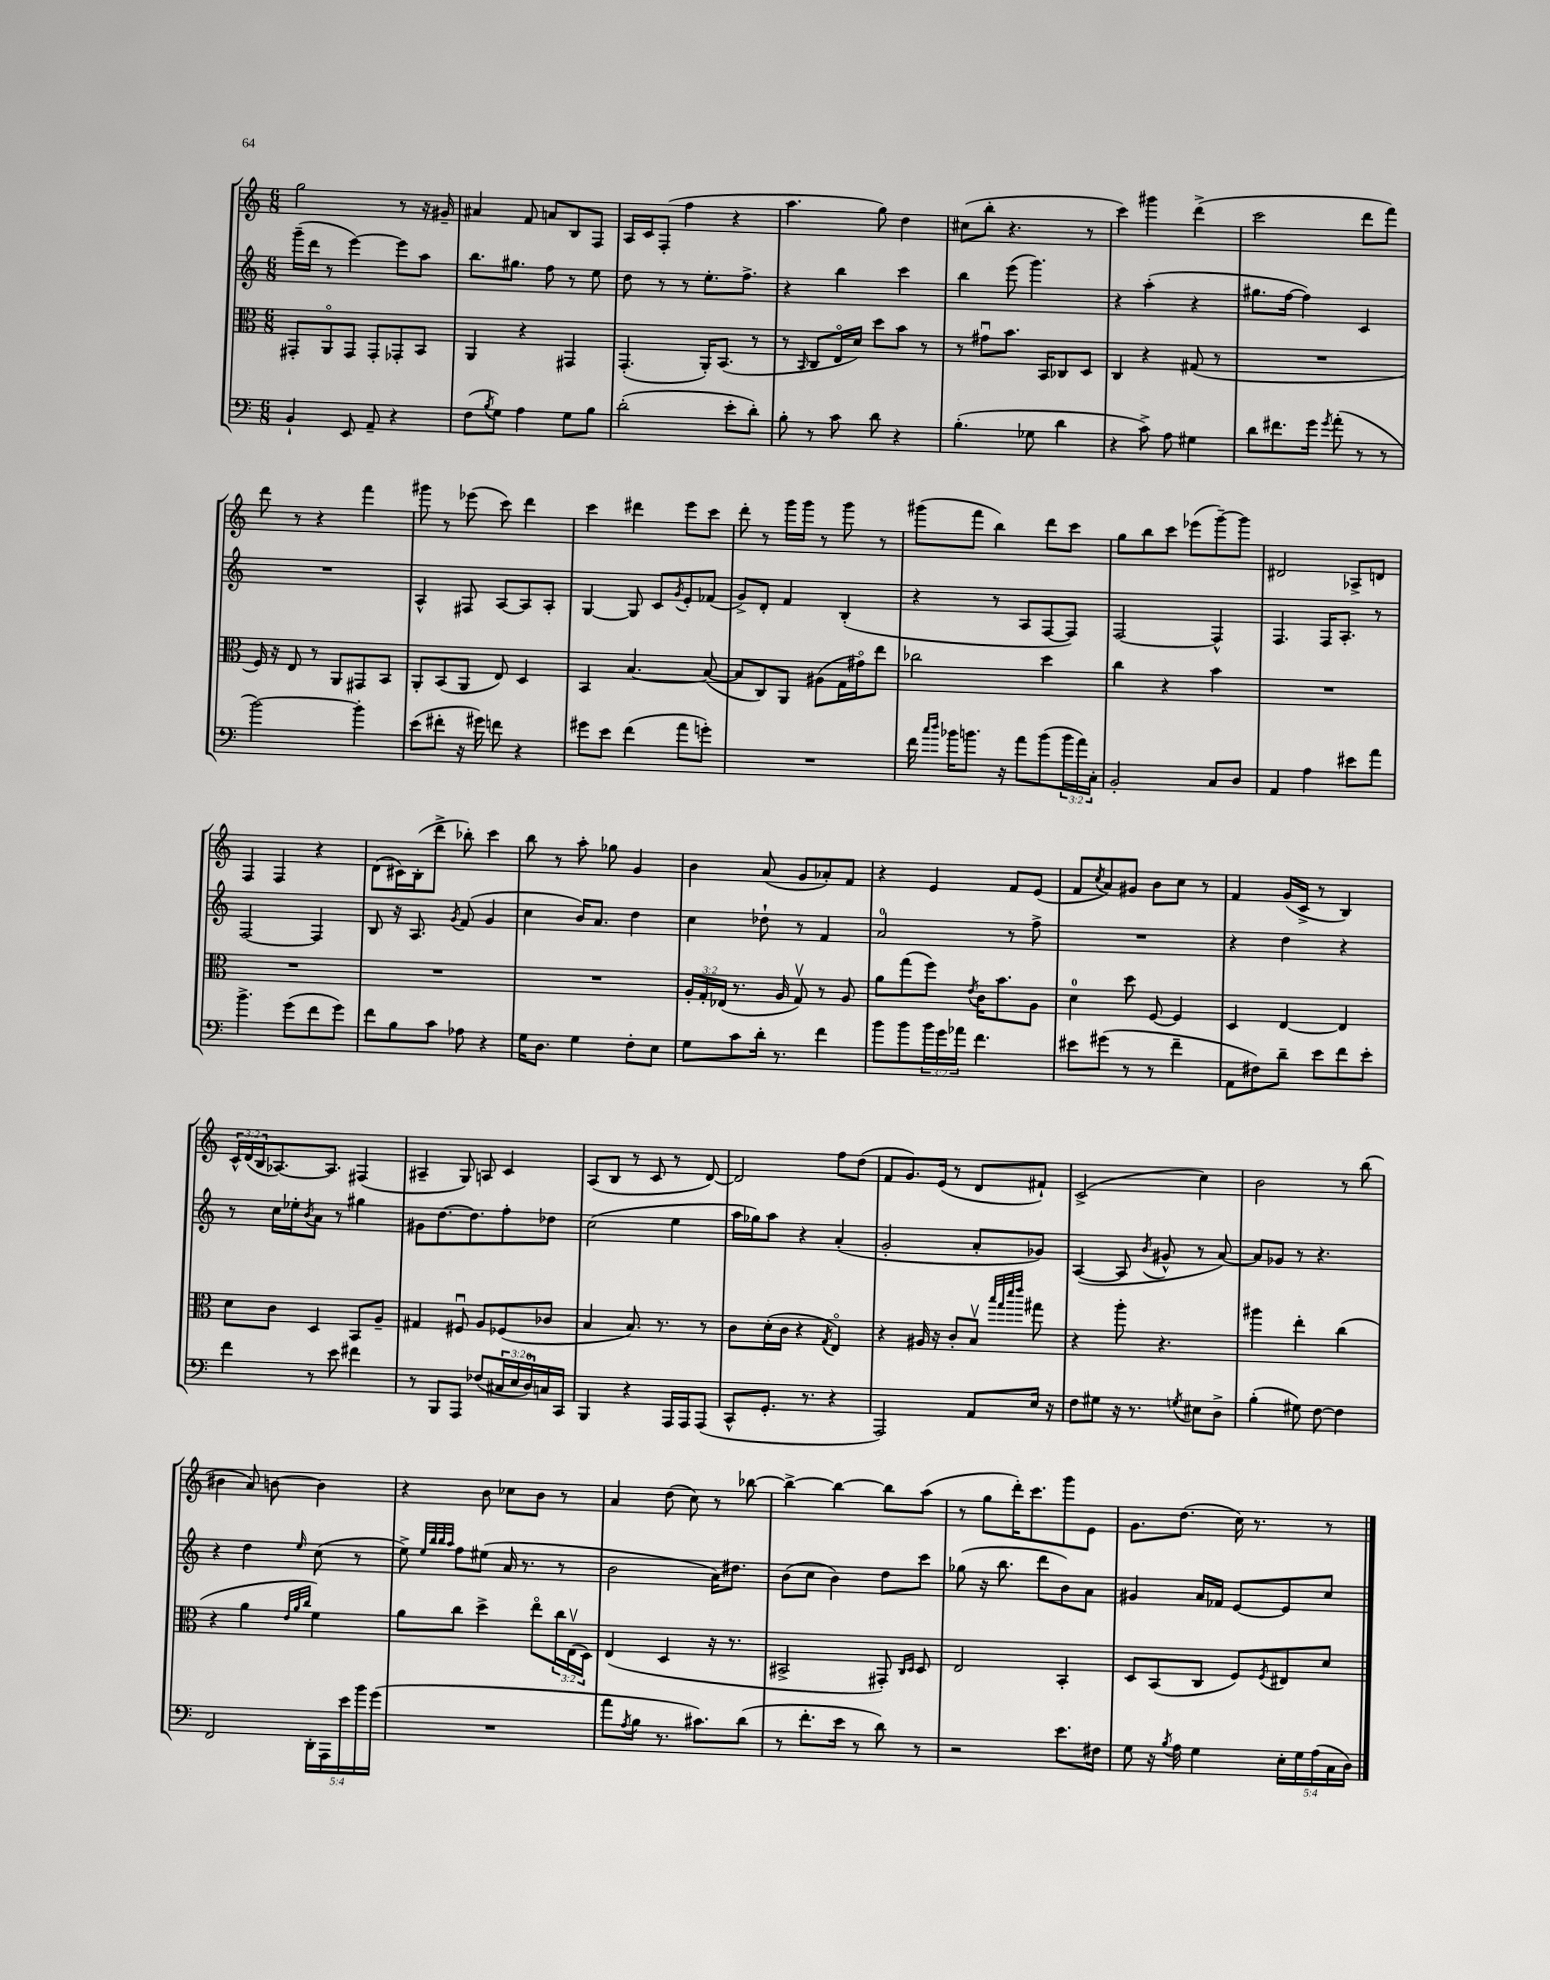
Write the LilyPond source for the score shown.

<<
\new StaffGroup <<
\new Staff = "s0" {
    \clef treble \key c \major \numericTimeSignature \time 6/8 \override Staff.TupletNumber.text = #tuplet-number::calc-fraction-text
    g''2 r8 r16 gis'16-- |
    ais'4 f'8 a'8 b8 f8 |
    a16 c'16 f8-.( f''4 r4 |
    a''4. g''8) d''4 |
    cis''8( b''8-. r4. r8 |
    c'''4) gis'''4 d'''4->( |
    c'''2 d'''8 f'''8) |
    d'''8 r8 r4 f'''4 |
    gis'''8 r8 ees'''8( c'''8) d'''4 |
    c'''4 dis'''4 e'''8 c'''8 |
    d'''8-. r8 g'''16 g'''16 r8 g'''8 r8 |
    gis'''8( f'''8 b''4) d'''8 c'''8 |
    g''8 b''8 c'''8 ees'''8( g'''8~--) g'''8 |
    dis'2 aes8-> d'8 |
    f4 f4 r4 |
    d'8( cis'16) b16-.( d'''8-> bes''8-.) c'''4 |
    b''8 r8 a''8-. ges''8 g'4 |
    b'4 a'8( g'8 aes'8-.) f'8 |
    r4 e'4 f'8 e'8( |
    f'8 \acciaccatura { c''8 } a'8) gis'8 b'8 c''8 r8 |
    f'4 g'16( c'16-> r8 b4) |
    \tuplet 3/2 { c'16-^ d'16( b16 } aes8.~) aes8. fis4( |
    ais4-- g8) a8 c'4 |
    a8( b8 r8 c'8 r8 d'8~) |
    d'2 f''8 d''8( |
    f'8 g'8.) e'16( r8 d'8 fis'8-!) |
    c'2->( c''4) |
    b'2 r8 b''8( |
    bis'4 a'8) b'8~ b'4 |
    r4 b'8 ces''8 b'8 r8 |
    a'4 d''8( c''8) r8 bes''8~ |
    bes''4~-> bes''4~ bes''8 a''8( |
    r8 g''8 d'''16-.) c'''8. g'''8 e'8 |
    g'8. d''8.( c''16) r8. r8 \bar "|." |
}
\new Staff = "s1" {
    \clef treble \key c \major \numericTimeSignature \time 6/8
    g'''16--( d'''16 r8 e'''4~) e'''8 a''8 |
    b''8. gis''8. f''8 r8 e''8 |
    d''8 r8 r8 e''8.-. f''8.-> |
    r4 b''4 c'''4 |
    b''4 e'''8( g'''4.) |
    r4 a''4-.( r4 |
    gis''8. f''16~ f''4) c'4 |
    R2. |
    a4-^ fis8 a8~ a8 a8-. |
    g4~ g8 c'8 \acciaccatura { g'8 } e'8-. fes'8( |
    g'8->) d'8-. f'4 b4-.( |
    r4 r8 a8 f8~ f8) |
    f2~ f4-^ |
    f4. f16 a8.-. r8 |
    f2~ f4 |
    b8 r16 a8. \acciaccatura { g'8 } f'8( g'4 |
    c''4 b'16) a'8. d''4 |
    c''4 des''8-! r8 f'4 |
    a'2-0 r8 f''8-> |
    R2. |
    r4 d''4 r4 |
    r8 c''16 ees''16-. \acciaccatura { b'8 } a'8 r8 gis''4 |
    gis'8 d''8.~ d''8. f''8-. des''8 |
    c''2( e''4 |
    a''16 ges''16) a''8 r4 a'4-.( |
    g'2-. a'8-. ges'8) |
    a4~( a8 \acciaccatura { b'8 } gis'8-^ r8 a'8~) |
    a'8 ges'8 r8 r4. |
    r4 d''4 \grace { e''16 } c''8( r8 |
    e''8->) \grace { e''32 b''32 b''32 a''32 } f''8 eis''8( a'16 r8. r8 |
    b'2 a'16) dis''8. |
    b'8( c''8 b'4) d''8 c'''8 |
    ges''8( r16 b''8. d'''8 b'8) a'8 |
    gis'4 a'16 fes'16 e'8~ e'8 c''8 \bar "|." |
}
\new Staff = "s2" {
    \clef alto \key c \major \numericTimeSignature \time 6/8 \override Staff.TupletNumber.text = #tuplet-number::calc-fraction-text
    gis,8-. a,8\flageolet gis,8 gis,8-. ges,8-. b,8 |
    a,4 r4 gis,4 |
    g,4.-.( a,16-.) b,8.( r8 |
    r8 \grace { b,16 } c8 e16\flageolet d'16) d''8 b'8 r8 |
    r8 gis'8\downbow b'8. b,16 ces8 d8 |
    c4 r4 gis8( r8 |
    R2. |
    f16) r16 e8 r8 a,8 gis,8 b,8 |
    a,8-. b,8( a,8 e8) d4 |
    b,4 b4.~ b8~( |
    b8 c8) a,8 ais8( g16 gis'16\flageolet) e''8 |
    ces''2 d''4 |
    c''4 r4 b'4 |
    R2. |
    R2. |
    R2. |
    R2. |
    \tuplet 3/2 { a16-. g16-. ees16( } r8. a16 g8\upbow) r8 a8 |
    a'8 g''8( f''8) \acciaccatura { e'8 } c'16 b'8. a8 |
    d'4-0 d''8 f8~ f4 |
    d4 e4~ e4 |
    d'8 c'8 d4 b,8 a8-- |
    gis4 fis8\downbow a8 fes8( ces'8 |
    b4 b8.) r8. r8 |
    c'8 d'16-.( c'16 r4 \acciaccatura { g8 } e4\flageolet) |
    r4 ais16 r16 c'8-. b8\upbow \grace { b''32 g''32 d'''32 e'''32 } gis''8 |
    r4 a''8-. r4. |
    ais''4 e''4-. c''4( |
    r4 a'4 \grace { e'32 a'32 c''32 } f'4) |
    a'8 c''8 d''4-> e''8\flageolet \tuplet 3/2 { c''16 e16\upbow( d16) } |
    e4( d4 r16 r8. |
    bis,2-> gis,8-.) \grace { c16 d16 } d8 |
    e2 b,4-. |
    d8 b,8( c8 f8) \acciaccatura { f8 } eis8 d'8 \bar "|." |
}
\new Staff = "s3" {
    \clef bass \key c \major \numericTimeSignature \time 6/8 \override Staff.TupletNumber.text = #tuplet-number::calc-fraction-text
    b,4-! e,8 a,8-- r4 |
    f8( \acciaccatura { b8 } g8) a4 g8 b8 |
    d'2-.( e'8-. d'8-.) |
    b8-. r8 c'8 d'8 r4 |
    b4.-.( ges8 d'4 |
    r4 c'8->) a8 gis4 |
    d'8 fis'8. g'16 \acciaccatura { g'8 } a'8-.( r8 r8 |
    b'2~) b'4-. |
    e'8( fis'8-. r16 gis'16) f'8 r4 |
    gis'8 e'8 f'4( a'8 g'8-.) |
    R2. |
    f'16 \grace { c''16 d''16 } bes'16 b'8. r16 a'8 b'8( \tuplet 3/2 { b'16 a'16) c16-. } |
    b,2-. c8 d8 |
    a,4 a4 eis'8 a'8 |
    b'4.-> g'8( f'8 g'8) |
    f'8 b8 c'8 aes8 r4 |
    g16 d8. g4 f8-. e8 |
    g8 c'8 d'16-. r8. f'4 |
    b'8 b'8 \tuplet 3/2 { b'16 g'16 aes'16 } f'4. |
    eis'8 gis'8( r8 r8 f'4-- |
    a,8 fis8) d'8-- e'8 f'8 e'8-. |
    f'4 r8 e'8 fis'4 |
    r8 b,,8 a,,8 fes8( \tuplet 3/2 { cis16 e16 d16-0) } c16 c,16 |
    b,,4 r4 a,,16 a,,16 a,,8( |
    c,8-^ g,8.-. r8. r4 |
    a,,2) a,8 e16 r16 |
    f8 gis8 r16 r8. \acciaccatura { g8 } eis8 d8-> |
    b4-.( gis8) f8~ f4 |
    f,2 \tuplet 5/4 { d,16-. a,,16 e'16 b'16 g'16( } |
    R2. |
    a'8 \acciaccatura { a8 } b8 r8. cis'8.) d'8( |
    r8 f'8.-. e'16 r8 d'8) r8 |
    r2 e'8. fis16 |
    g8 r16 \acciaccatura { b8 } a16 g4 \tuplet 5/4 { e16-. g16 a16( c16 d16) } \bar "|." |
}
>>
>>
\layout { \context { \Score \remove "Bar_number_engraver" } }
